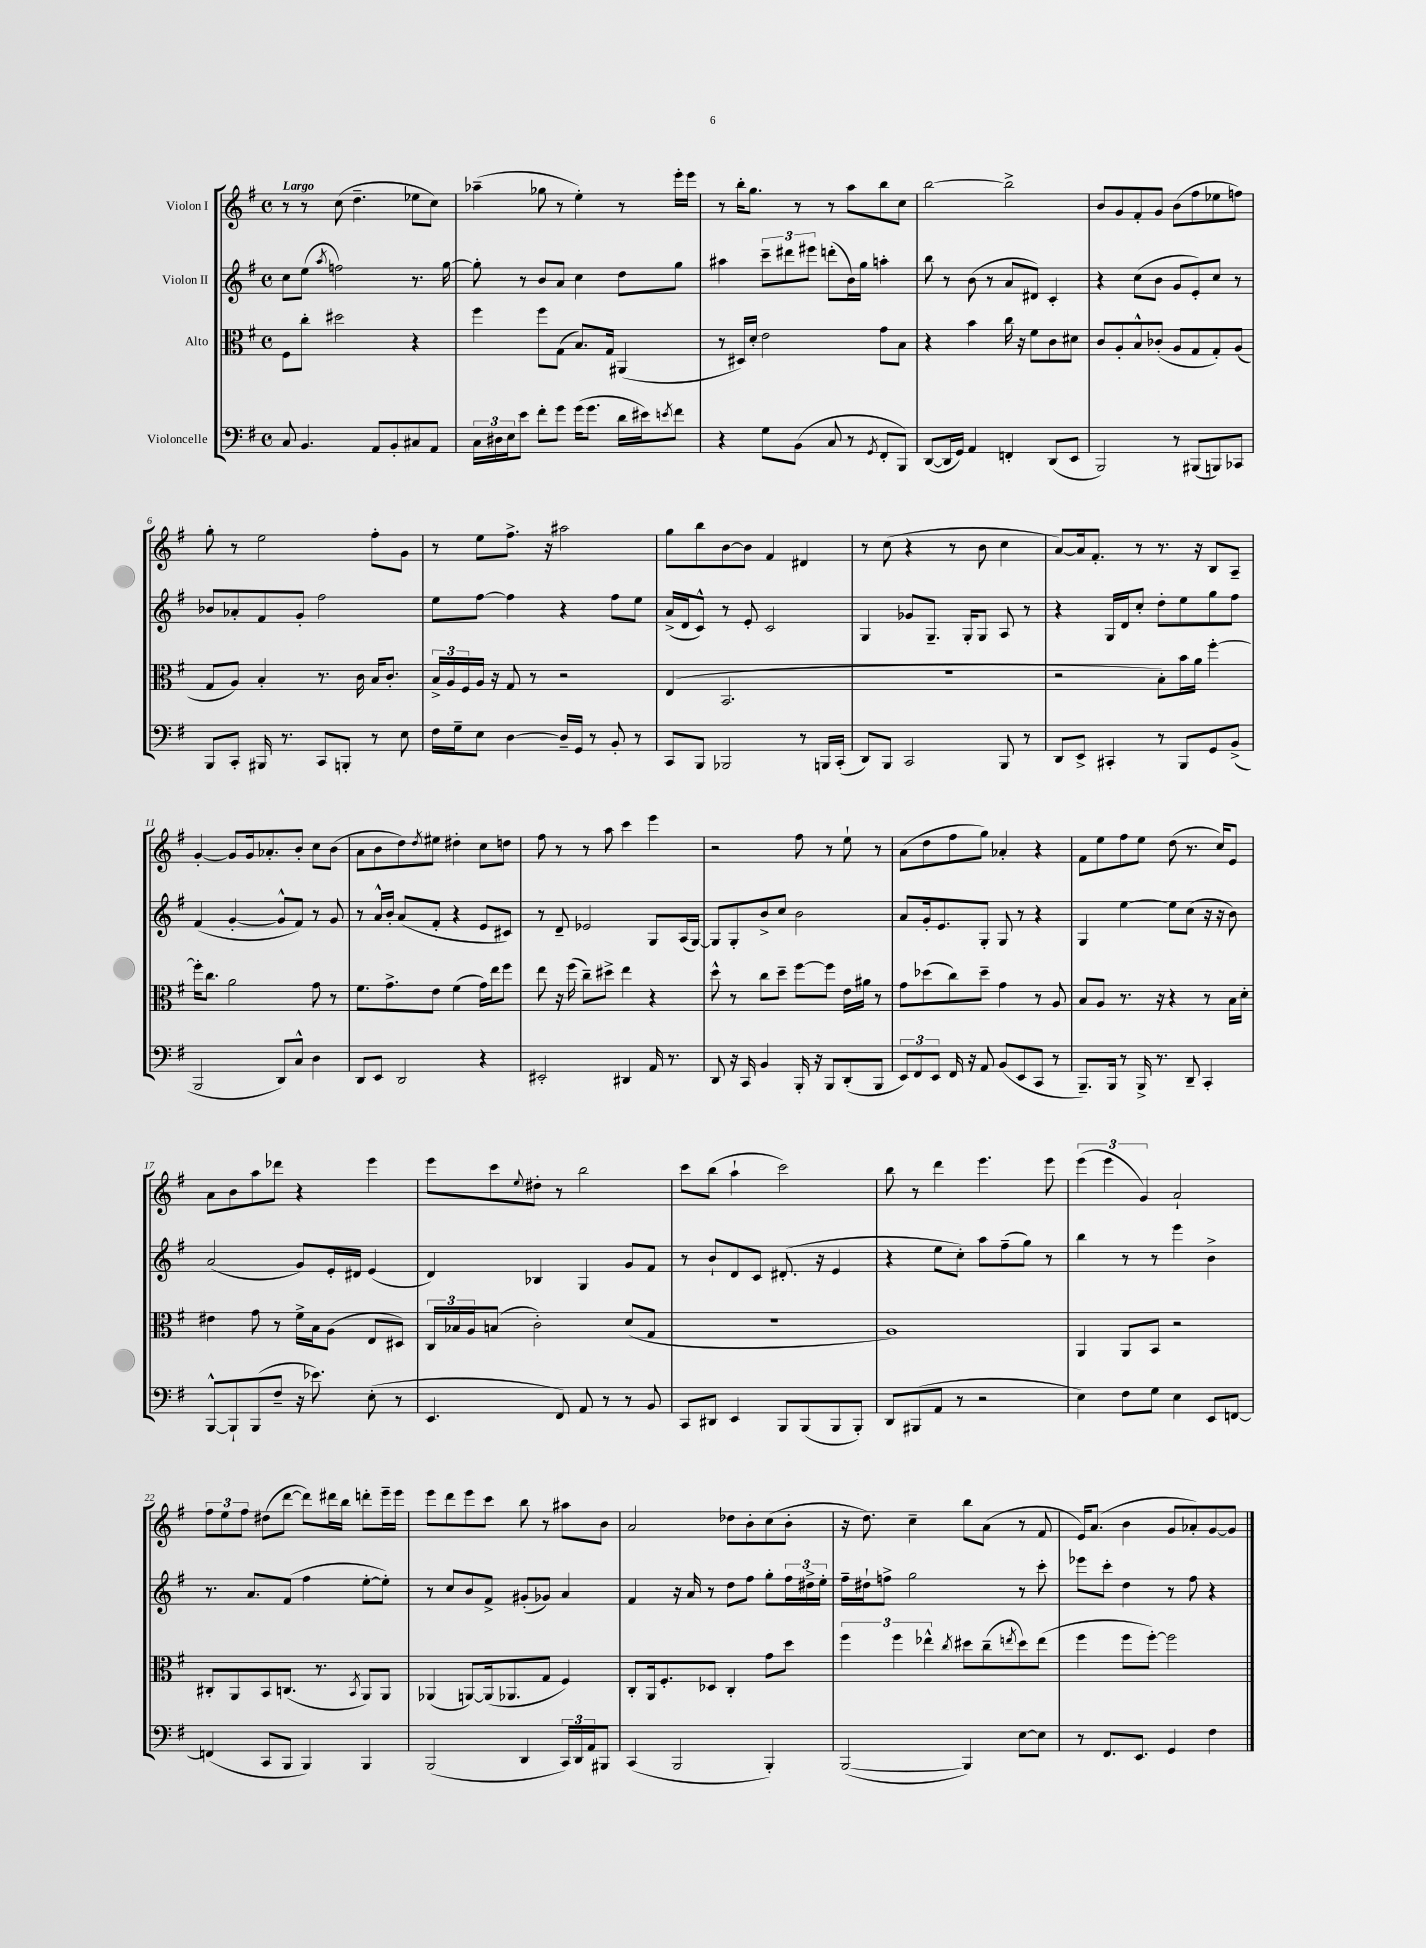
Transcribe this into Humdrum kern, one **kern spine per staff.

**kern	**kern	**kern	**kern
*part4	*part3	*part2	*part1
*staff4	*staff3	*staff2	*staff1
*I"Violoncelle	*I"Alto	*I"Violon II	*I"Violon I
*clefF4	*clefC3	*clefG2	*clefG2
*k[f#]	*k[f#]	*k[f#]	*k[f#]
*M4/4	*M4/4	*M4/4	*M4/4
*met(c)	*met(c)	*met(c)	*met(c)
=1	=1	=1	=1
!	!	!	!LO:TX:a:B:t=Largo
8C/	8F#\L	8cc\L	8r
4.BB/	8cc'\J	(8ee\J	8r
.	.	8qaa/	.
.	2dd#X\	2ffn\)	(8cc\
.	.	.	4.dd~\
8AA/L	.	.	.
8BB'/	.	.	.
8C#X/	4r	8.r	8ee-X\L
8AA/J	.	.	8cc\J)
.	.	[16gg\	.
=2	=2	=2	=2
24C\LL	4ff#\	8gg'\]	(4aa-X~\
24D#X\	.	.	.
24E\J	.	.	.
8e\J	.	8r	.
8f#'\L	8ff#\L	8b/L	8gg-X\
8g\J	(8G\J	8a/J	8r
(16g\KL	8.B/L)	4cc\	4ee'\)
8.g\J	.	.	.
.	16G/Jk	.	.
16d\LL	(4AA#X/	8dd\L	8r
16e#X\J)	.	.	.
8qen/	.	.	.
8f#\J	.	8gg\J	16eee'\LL
.	.	.	16eee\JJ
=3	=3	=3	=3
4r	8r	4aa#X\	8r
.	16D#X/LL)	.	16bb'\KL
.	16d'/JJ	.	8.gg\J
8G\L	2e\	12ccc~\L	.
.	.	12ddd#X\	.
(8BB\J	.	.	8r
.	.	12eee#X\J	.
8C/	.	(8dddn'\L	8r
8r	.	16b\L)	8aa\L
.	.	16gg\JJ	.
8qGG/	.	.	.
8FF#'/L	8g\L	4aan'\	8bb\
8BBB/J)	8B\J	.	8cc\J
=4	=4	=4	=4
([8DD/L	4r	8bb\	[2bb\
16DD/L]	.	8r	.
16GG/JJ)	.	.	.
4AA/	4b\	(8b\	.
.	.	8r	.
4FFn'/	16cc\	8a/L	2bb^\]
.	16r	.	.
.	8f#\L	8d#X/J)	.
(8DD/L	8c\	4c'/	.
8EE/J	8d#X\J	.	.
=5	=5	=5	=5
2BBB/)	8c/L	4r	8b/L
.	8A'/	.	8g/
.	8B^^/	(8cc\L	8f#'/
.	(8c-X'/J	8b\J	8g/J
8r	8A/L	8g/L	(8b\L
(8BBB#X/L	8G/	8e'/)	8ff#\
8BBBn/)	8G'/)	8cc/J	8ee-X\
8CC-X/J	(8A/J	8r	8ffn\J)
!!LO:LB:g=z
=6	=6	=6	=6
8BBB/L	8G/L	8b-X/L	8gg'\
8CC'/J	8A/J)	8a-X'/	8r
16BBB#X/	4B'/	8f#/	2ee\
8.r	.	.	.
.	.	8g'/J	.
8CC/L	8.r	2ff#\	.
8BBBn'/J	.	.	.
.	16c\	.	.
8r	16B/KL	.	8ff#'\L
.	8.c'/J	.	.
8E\	.	.	8g\J
=7	=7	=7	=7
16F#\LL	24B^/LL	8ee\L	8r
.	24A/	.	.
16G~\J	.	.	.
.	24F#/	.	.
8E\J	16A/JJ	[8ff#\J	8ee\L
.	16r	.	.
[4D\	8G/	4ff#\]	8.ff#^\J
.	8r	.	.
.	.	.	16r
16D~/LL]	2r	4r	2aa#X\
16GG/JJ	.	.	.
8r	.	.	.
8BB'/	.	8ff#\L	.
8r	.	8ee\J	.
=8	=8	=8	=8
8CC/L	(4E/	(16a^/LL	8gg\L
.	.	16d/J	.
8BBB/J	.	8c^^/J)	8bb\
2BBB-X/	2.BB/	8r	[8b\
.	.	8e'/	8b\J]
.	.	2c/	4f#/
8r	.	.	4d#X/
16BBBn/LL	.	.	.
(16CC'/JJ	.	.	.
=9	=9	=9	=9
8DD/L)	1r	4G/	8r
8BBB/J	.	.	(8cc\
2CC/	.	8g-X/L	4r
.	.	8.G~/J	.
.	.	.	8r
.	.	16G'/KL	.
.	.	8G/J	8b\
8BBB/	.	8A/	4cc\
8r	.	8r	.
=10	=10	=10	=10
8DD/L	2r	4r	[8a/L)
8EE^/J	.	.	16a/k]
.	.	.	8.f#'/J
4CC#X'/	.	16G/LL	.
.	.	16d/J	.
.	.	8cc'/J	8r
8r	8B'\L)	8dd'\L	8.r
8BBB/L	16b\L	8ee\	.
.	16a\JJ	.	16r
8GG/	[4ff#'\	8gg\	8B/L
(8BB^/J	.	8ff#\J	8A~/J
!!LO:LB:g=z
=11	=11	=11	=11
2BBB/	16ff#'\KL]	(4f#/	[4g'/
.	8.cc\J	.	.
.	2a\	[4g'/	8g/L]
.	.	.	16g/k
.	.	.	8.a-X'/
8DD/L)	.	8g^^/L]	.
8C^^/J	.	8f#/J)	8b'/J
4D\	8g\	8r	8cc\L
.	8r	8g/	(8b\J
=12	=12	=12	=12
8DD/L	8.f#\L	8r	8a\L
8EE/J	.	16a^^/LL	8b\
.	8.g^\	16b'/JJ	.
2DD/	.	(8a/L	8dd\)
.	.	.	8qdd/
.	8e\J	8f#'/J	8ee#X\J
.	(4f#\	4r	4dd#X'\
4r	16g\LL)	8e/L	8cc\L
.	16ee\J	.	.
.	8ff#\J	8c#X/J)	8ddn\J
=13	=13	=13	=13
2EE#X'/	8ee\	8r	8ff#\
.	16r	8d~/	8r
.	(16ff#\	.	.
.	8cc~\L)	2e-X/	8r
.	8dd#X^\J	.	8aa\
4DD#X/	4ee\	.	4ccc\
16AA/	4r	8G/L	4eee\
8.r	.	.	.
.	.	(16A/L	.
.	.	[16G/JJ)	.
=14	=14	=14	=14
8DD/	8dd^^\	8G/L]	2r
16r	8r	8G'/	.
16CC/	.	.	.
4BB/	8cc\L	8b^/	.
.	8dd~\J	8cc/J	.
16BBB'/	[8ff#\L	2b\	8ff#\
16r	.	.	.
8BBB/L	8ff#\J]	.	8r
(8DD'/	16e\LL	.	8ee`\
.	16a#X\JJ	.	.
8BBB/J	8r	.	8r
=15	=15	=15	=15
12EE/L)	8g\L	8a/L	(8a\L
12FF#/	.	.	.
.	(8dd-X\	16g'/k	8dd\
12EE/J	.	.	.
.	.	8.e/	.
16FF#/	8cc\)	.	8ff#\
16r	.	.	.
8AA/	8dd-~\J	8G'/J	8gg\J)
(8BB/L	4g\	8G/	4a-X'/
8EE/	.	8r	.
8CC/J	8r	4r	4r
8r	8A/	.	.
=16	=16	=16	=16
8.BBB~/L)	8B/L	4G/	8f#\L
.	8A/J	.	8ee\
16BBB/Jk	.	.	.
8r	8.r	[4ee\	8ff#\
16BBB^/	.	.	8ee\J
8.r	16r	.	.
.	4r	8ee\L]	(8dd\
8DD~/	.	(8cc\J	8.r
4CC'/	8r	16r	.
.	.	16r	16cc/KL)
.	16B\LL	8b\)	8e/J
.	16d'\JJ	.	.
!!LO:LB:g=z
=17	=17	=17	=17
[8BBB^^/L	4e#X\	(2a/	8a\L
8BBB`/]	.	.	8b\
(8BBB/	8g\	.	8aa\
8F#~/J	8r	.	8ddd-X\J
16r	16f#^\LL	8g/L)	4r
8.e-X\)	16B\J	.	.
.	(8A\J	16e'/L	.
.	.	16d#X/JJ	.
(8E'\	8E/L	(4e/	4eee\
8r	8D#X/J)	.	.
=18	=18	=18	=18
4.EE/	24C/LL	4d/)	8eee\L
.	24B-X/	.	.
.	24A/J	.	.
.	(8Bn/J	.	8ccc\
.	.	.	8qqee/
.	2c'\)	4B-X/	8dd#X'\J
8FF#/)	.	.	8r
8AA/	.	4G/	2bb\
8r	.	.	.
8r	(8d/L	8g/L	.
8BB/	8G/J	8f#/J	.
=19	=19	=19	=19
8CC/L	1r	8r	8ccc\L
8DD#X/J	.	8b`/L	(8bb\J
4EE/	.	8d/	4aa`\
.	.	8c/J	.
8BBB/L	.	(8.d#X'/	2ccc\)
(8BBB/	.	.	.
.	.	16r	.
8BBB/	.	4e/	.
8BBB'/J)	.	.	.
=20	=20	=20	=20
8DD/L	1A)	4r	8bb\
(8BBB#X/	.	.	8r
8AA/J	.	8ee\L	4ddd\
8r	.	8cc'\J)	.
2r	.	8aa\L	4.eee\
.	.	(8ff#~\	.
.	.	8gg\J)	.
.	.	8r	8eee\
=21	=21	=21	=21
4E\)	4AA/	4bb\	(6eee\
.	.	.	6eee\
8F#\L	8AA/L	8r	.
.	.	.	6g/)
8G\J	8BB/J	8r	.
4E\	2r	4eee\	2a`/
8EE/L	.	4b^\	.
[8FFn/J	.	.	.
!!LO:LB:g=z
=22	=22	=22	=22
(4FFn/]	8C#X'/L	8.r	12ff#\L
.	.	.	12ee\
.	8AA/	.	.
.	.	.	12ff#\J
.	.	8.a/L	.
8CC/L	8BB/	.	(8dd#X\L
8BBB/J	(8.Cn/J	(8f#/J	[8ddd\J
4BBB/)	.	4ff#\	8ddd\L])
.	8.r	.	.
.	.	.	16ddd#X\L
.	.	.	16bb\JJ
.	8qBB/	.	.
4BBB/	8AA/L)	[8ee'\L	8dddn'\L
.	8AA/J	8ee'\J])	16eee~\L
.	.	.	16eee\JJ
=23	=23	=23	=23
(2BBB/	(4AA-X/	8r	8eee\L
.	.	8cc/L	8ddd\
.	[8AAn/L)	8b/	8eee\
.	(16AA/k]	8f#^/J	8ccc\J
.	8.AA-X/	.	.
4DD/	.	(8g#X'/L	8bb\
.	8G/J	8g-X/J)	8r
24CC/LL)	4F#/)	4a/	8aa#X\L
24DD/	.	.	.
24AA/J	.	.	.
8BBB#X/J	.	.	8b\J
=24	=24	=24	=24
(4CC/	8C'/L	4f#/	2a/
.	16AA/k	.	.
.	8.F#'/	.	.
2BBB/	.	16r	.
.	.	16a/	.
.	8D-X/J	8r	.
.	4C'/	8dd\L	8dd-X\L
.	.	8ff#\J	8b'\
4BBB'/)	8g\L	8gg'\L	(8cc\
.	8dd\J	24ff#\L	8b'\J
.	.	24dd#X^\	.
.	.	24ee'\JJ	.
=25	=25	=25	=25
([2BBB/	6ff#\	16ff#~\LL	16r
.	.	16dd#X`\J	8.dd\)
.	.	8ffn^\J	.
.	6ff#\	.	.
.	.	2gg\	4cc~\
.	6ee-X^^\	.	.
.	8qcc/	.	.
4BBB/])	8dd#X\L	.	8bb\L
.	(8cc~\	.	(8a\J
.	8qeen/	.	.
[8E\L	8dd#\)	8r	8r
8E\J]	(8ee\J	8ccc'\	8f#/
=26	=26	=26	=26
8r	4ff#\	8eee-X\L	16e/KL)
.	.	.	(8.a/J
8.FF#/L	.	8ccc'\J	.
.	8ff#\L	4dd\	4b\
8.EE/J	.	.	.
.	[8ff#'\J)	.	.
4GG/	2ff#\]	8r	8g/L
.	.	8ff#\	8a-X'/)
4F#\	.	4r	[8g/
.	.	.	8g/J]
==	==	==	==
*-	*-	*-	*-
